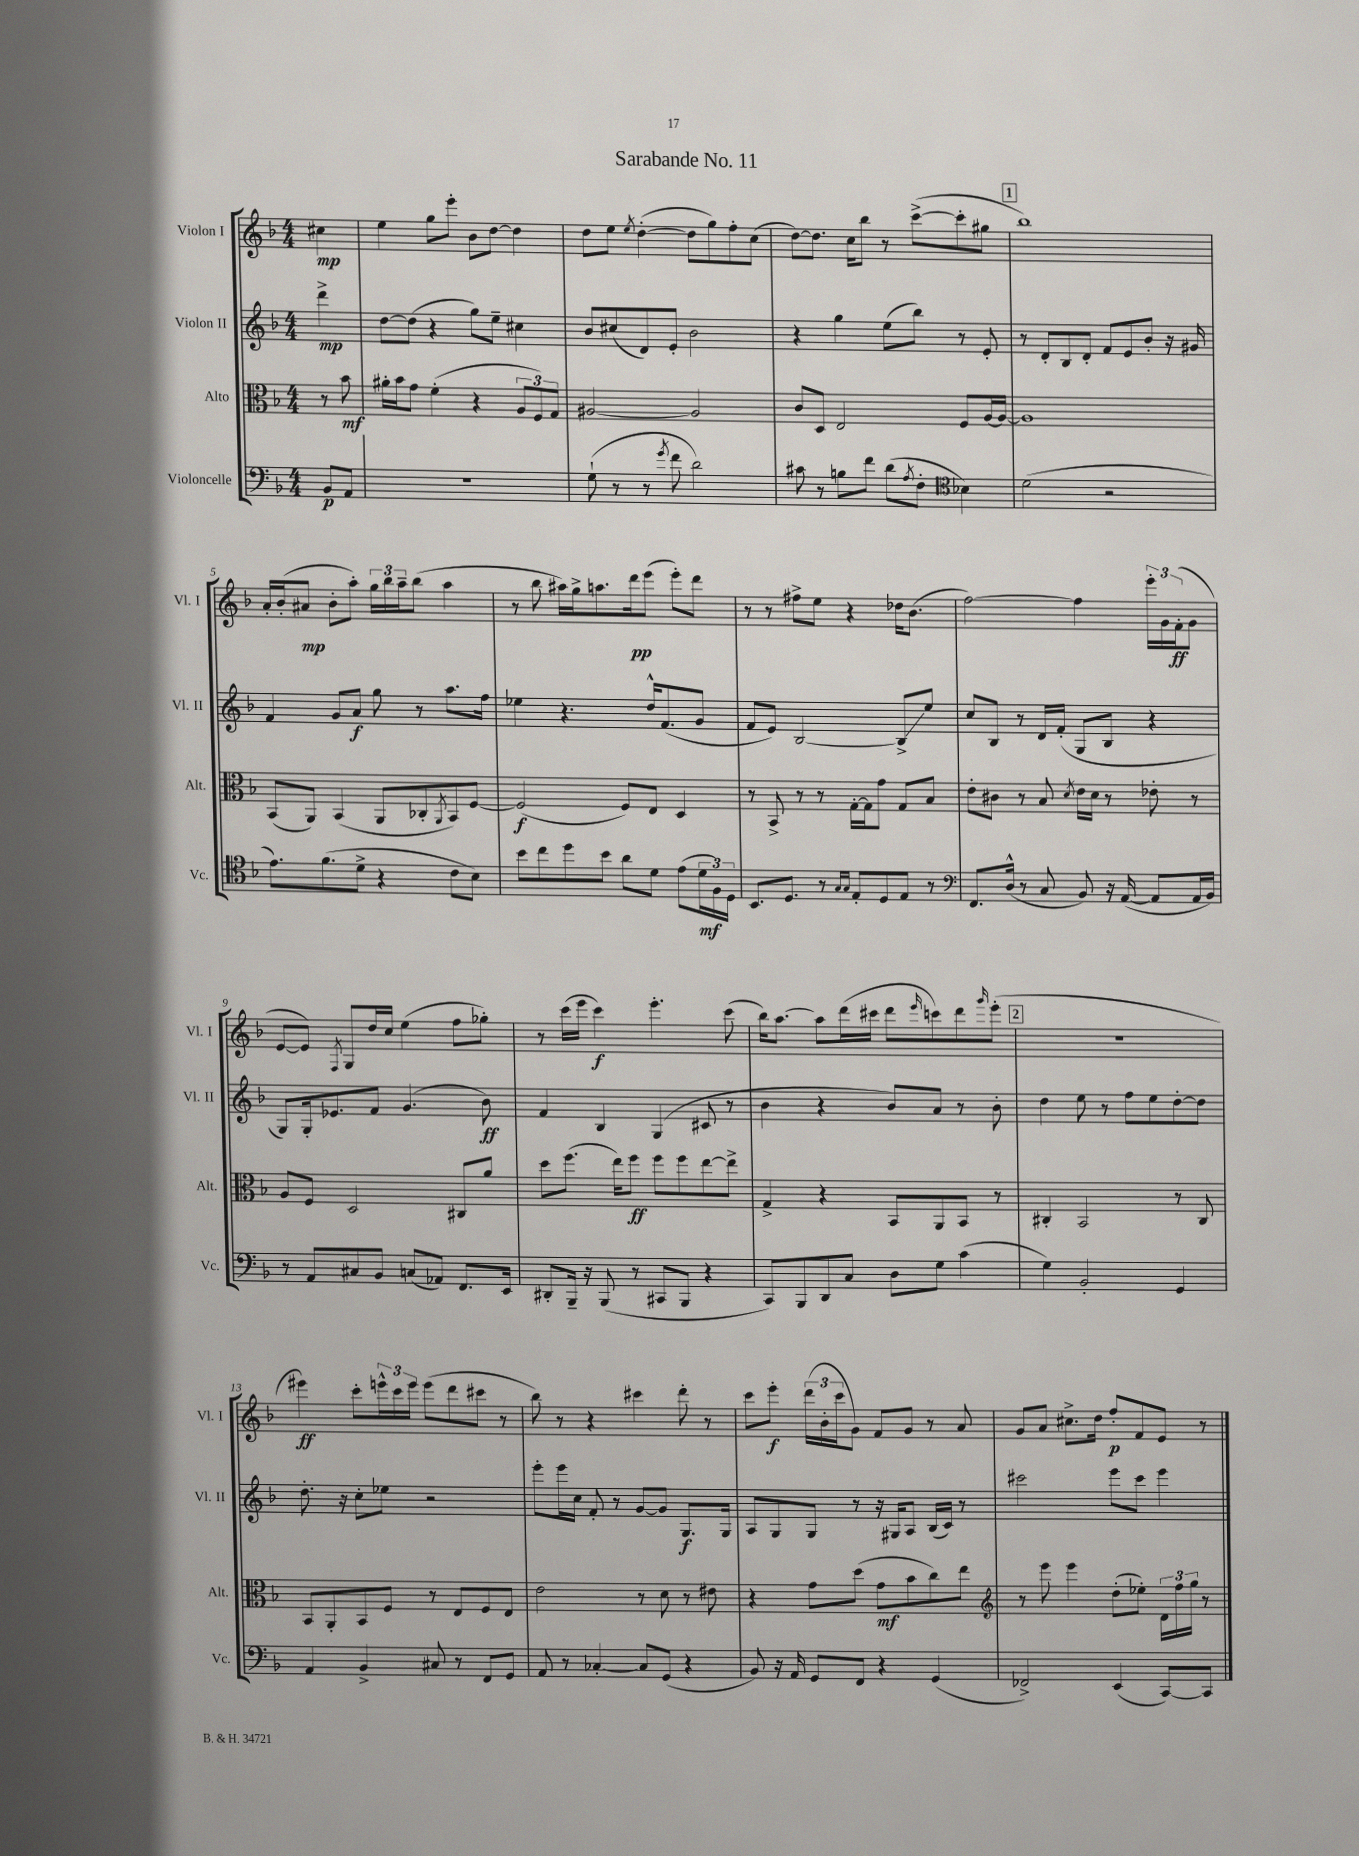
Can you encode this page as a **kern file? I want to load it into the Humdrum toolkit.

**kern	**kern	**kern	**kern
*staff4	*staff3	*staff2	*staff1
*clefF4	*clefC3	*clefG2	*clefG2
*k[b-]	*k[b-]	*k[b-]	*k[b-]
*M4/4	*M4/4	*M4/4	*M4/4
8BB-/L	8r	4ddd^\	4cc#\
8AA/J	8b-\	.	.
=	=	=	=
1r	16a#'\LL	[8dd\L	4ee\
.	16b-\J	.	.
.	8g\J	(8dd\]J	.
.	(4f'\	4r	8gg\L
.	.	.	8eee'\J
.	4r	8gg\L)	8b-\L
.	.	8ee~\J	[8dd\J
.	12A/L	4cc#\	4dd\]
.	12F/)	.	.
.	12G/J	.	.
=	=	=	=
(8G`\	[2A#/	8b-/L	8dd\L
8r	.	(8cc#/	8ee\J
.	.	.	8qee/
8r	.	8d/)	([4dd'\
8qg/	.	.	.
8f\	.	8e'/J	.
2d\)	2A#/]	2b-\	8dd\]L
.	.	.	8gg\)
.	.	.	8ff'\
.	.	.	(8cc\J
=	=	=	=
8c#\	8c/L	4r	[8dd\L)
8r	8D/J	.	8.dd\]J
8B\L	2E/	4gg\	.
.	.	.	16cc\LK
8f\J	.	.	8bb-\J
(8d\L	.	(8ee\L	8r
8qA/	.	.	.
8F'\J	.	8bb-\J)	([8ccc^\L
*clefC4	*	*	*
4B-\)	8F/L	8r	8ccc'\]
.	[16A/L	8e'/	8gg#\J
.	16A/_JJ	.	.
=	=	=	=
(2d\	1A]	8r	1bb-)
.	.	8d'/L	.
.	.	8B-/	.
.	.	8d'/J	.
2r	.	8f/L	.
.	.	8e/	.
.	.	8b-'/J	.
.	.	16r	.
.	.	16g#/	.
=	=	=	=
8.e\L)	(8BB-/L	4f/	16a'/LL
.	.	.	(16b-'/J
.	8AA/J)	.	8a#/J
(8.f\	.	.	.
.	(4BB-/	8g/L	8b-'\L
8d^\J	.	8a/J	8aa'\J)
4r	8AA/L	8gg\	24gg\LL
.	.	.	24bb-\
.	.	.	24aa~\J
.	8C-'/	8r	(8bb-\J
.	8qAA/	.	.
8c\L	8BB-/)	8.aa\L	4aa\
8B-\J)	[8F/J	.	.
.	.	16ff\Jk	.
=	=	=	=
8b-\L	(2F/]	4ee-\	8r
8cc\	.	.	8bb-\
8dd\	.	4.r	16aa#\LL)
.	.	.	16gg^\J
8b-\J	.	.	8.aa\
8a\L	8F/L)	.	.
.	.	.	16ddd\k
8d\J	8E/J	16dd^^/LK	(8eee\J
.	.	(8.f/	.
(8e\L	4D/	.	8eee'\L)
24d\L	.	8g/J	8ddd\J
24F\)	.	.	.
24D\JJ	.	.	.
=	=	=	=
8.BB-/L	8r	8f/L	8r
.	8BB-^/	8e/J)	8r
8.D/J	.	.	.
.	8r	[2B-/	8ff#^\L
8r	8r	.	8ee\J
16qqG/LL	.	.	.
16qqG/JJ	.	.	.
8E'/L	[16G'\LL	.	4r
.	16G\]J	.	.
8D/	8g\J	.	.
8E/J	8G/L	8B-^/]L	16dd-\LK
.	.	.	(8.b-\J
8r	8B-/J	8ee/J	.
=	=	=	=
*clefF4	*	*	*
8.FF/L	8e'\L	8cc/L	[2ff\)
.	8c#\J	8B-/J	.
(16D^^/Jk	.	.	.
8r	8r	8r	.
8C/	8B-/	16d/LL	.
.	.	(16f'/JJ	.
.	8qd/	.	.
8BB-/)	16e\LL	8G/L	4ff\]
.	16d\JJ	.	.
16r	8r	8B-/J	.
([16AA/	.	.	.
8AA/]L	8e-'\	4r	24eee'\LL
.	.	.	24g\
.	.	.	(24f'\J
16AA/L	8r	.	8g\J
16BB-/JJ)	.	.	.
=	=	=	=
8r	8A/L	8G/L)	[8e/L
8AA/L	8F/J	16G'/k	8e/]J)
.	.	8.e-/	.
.	.	.	8qF/
8C#/	2D/	.	8G/L
8BB-/J	.	8f/J	16dd/L
.	.	.	16cc/JJ
(8C/L	.	(4.g/	(4ee\
8AA-/J)	.	.	.
8.FF/L	8C#/L	.	8ff\L
.	8a/J	8b-\)	8gg-'\J)
16EE/Jk	.	.	.
=	=	=	=
8DD#'/L	8dd\L	4f/	8r
16BBB-~/Jk	(8.ff\J	.	(16ccc\LL
16r	.	.	16eee\JJ
(8BBB-/	.	4B-/	4ccc\)
.	16ee\LK)	.	.
8r	8ff\J	.	.
8CC#/L	8ff\L	(4G/	4.eee'\
8BBB-/J	8ff\	.	.
4r	[8ee\	8c#/	.
.	8ee^\]J	8r	(8ccc\
=	=	=	=
8CC/L)	4G^/	4b-\	16bb-\LK)
.	.	.	[8.aa\J
8BBB-/	.	.	.
8DD/	4r	4r	8aa\]L
8C/J	.	.	(16ddd\L
.	.	.	16ccc#\JJ
8D\L	8BB-/L	8b-/L)	8ddd\L
.	.	.	16qqeee/
8G\J	8AA/	8a/J	8ccc\)
(4c\	8BB-/J	8r	8ddd\
.	.	.	16qqggg/
.	8r	8b-'\	(8eee'\J
=	=	=	=
4G\)	4C#'/	4dd\	1r
2BB-'/	2BB-/	8ee\	.
.	.	8r	.
.	.	8ff\L	.
.	.	8ee\	.
4GG/	8r	[8dd'\	.
.	8C#/	8dd\]J	.
=	=	=	=
4AA/	8BB-/L	8.dd'\	4eee#\)
.	8AA'/	.	.
.	.	16r	.
4BB-^/	8BB-/	8cc'\L	8ccc'\L
.	8F/J	8ee-\J	24eee^^\L
.	.	.	24ccc\
.	.	.	24eee\JJ
8C#/	8r	2r	(8eee\L
8r	8E/L	.	8ddd\
8FF/L	8F/	.	8ccc#\J
8GG/J	8E/J	.	8r
=	=	=	=
8AA/	2e\	8eee'\L	8bb-\)
8r	.	16eee\L	8r
.	.	16cc\JJ	.
[4C-'/	.	8f'/	4r
.	.	8r	.
8C-/]L	8r	[8g/L	4ccc#\
(8GG/J	8d\	8g/]J	.
4r	8r	8.G/L	8ddd'\
.	8e#\	.	8r
.	.	16G/Jk	.
=	=	=	=
8BB-/)	4r	8A/L	8ccc\L
16r	.	8G/	8eee'\J
16AA/	.	.	.
8GG/L	8g\L	8G/J	(24ddd\LL
.	.	.	24b-'\
.	.	.	24ccc\J
8FF/J	(8dd\J	8r	8g\J)
4r	8g\L	16r	8f/L
.	.	16G#/LK	.
.	8b-\	8A/J	8g/J
(4GG/	8cc\)	(16B-/LL	8r
.	.	16c/JJ)	.
.	8ee\J	8r	8a/
=	=	=	=
*	*clefG2	*	*
2FF-^/)	8r	2ccc#\	8g/L
.	8eee\	.	8a/J
.	4eee\	.	8.cc#^\L
.	.	.	16dd\Jk
(4EE/	(8dd'\L	8eee\L	8ff'/L
.	8ee-'\J)	8ccc#\J	8f/
[8CC/L)	24d\LL	4eee\	8e/J
.	24ff\	.	.
.	24gg\JJ	.	.
8CC/]J	8r	.	8r
==	==	==	==
*-	*-	*-	*-
